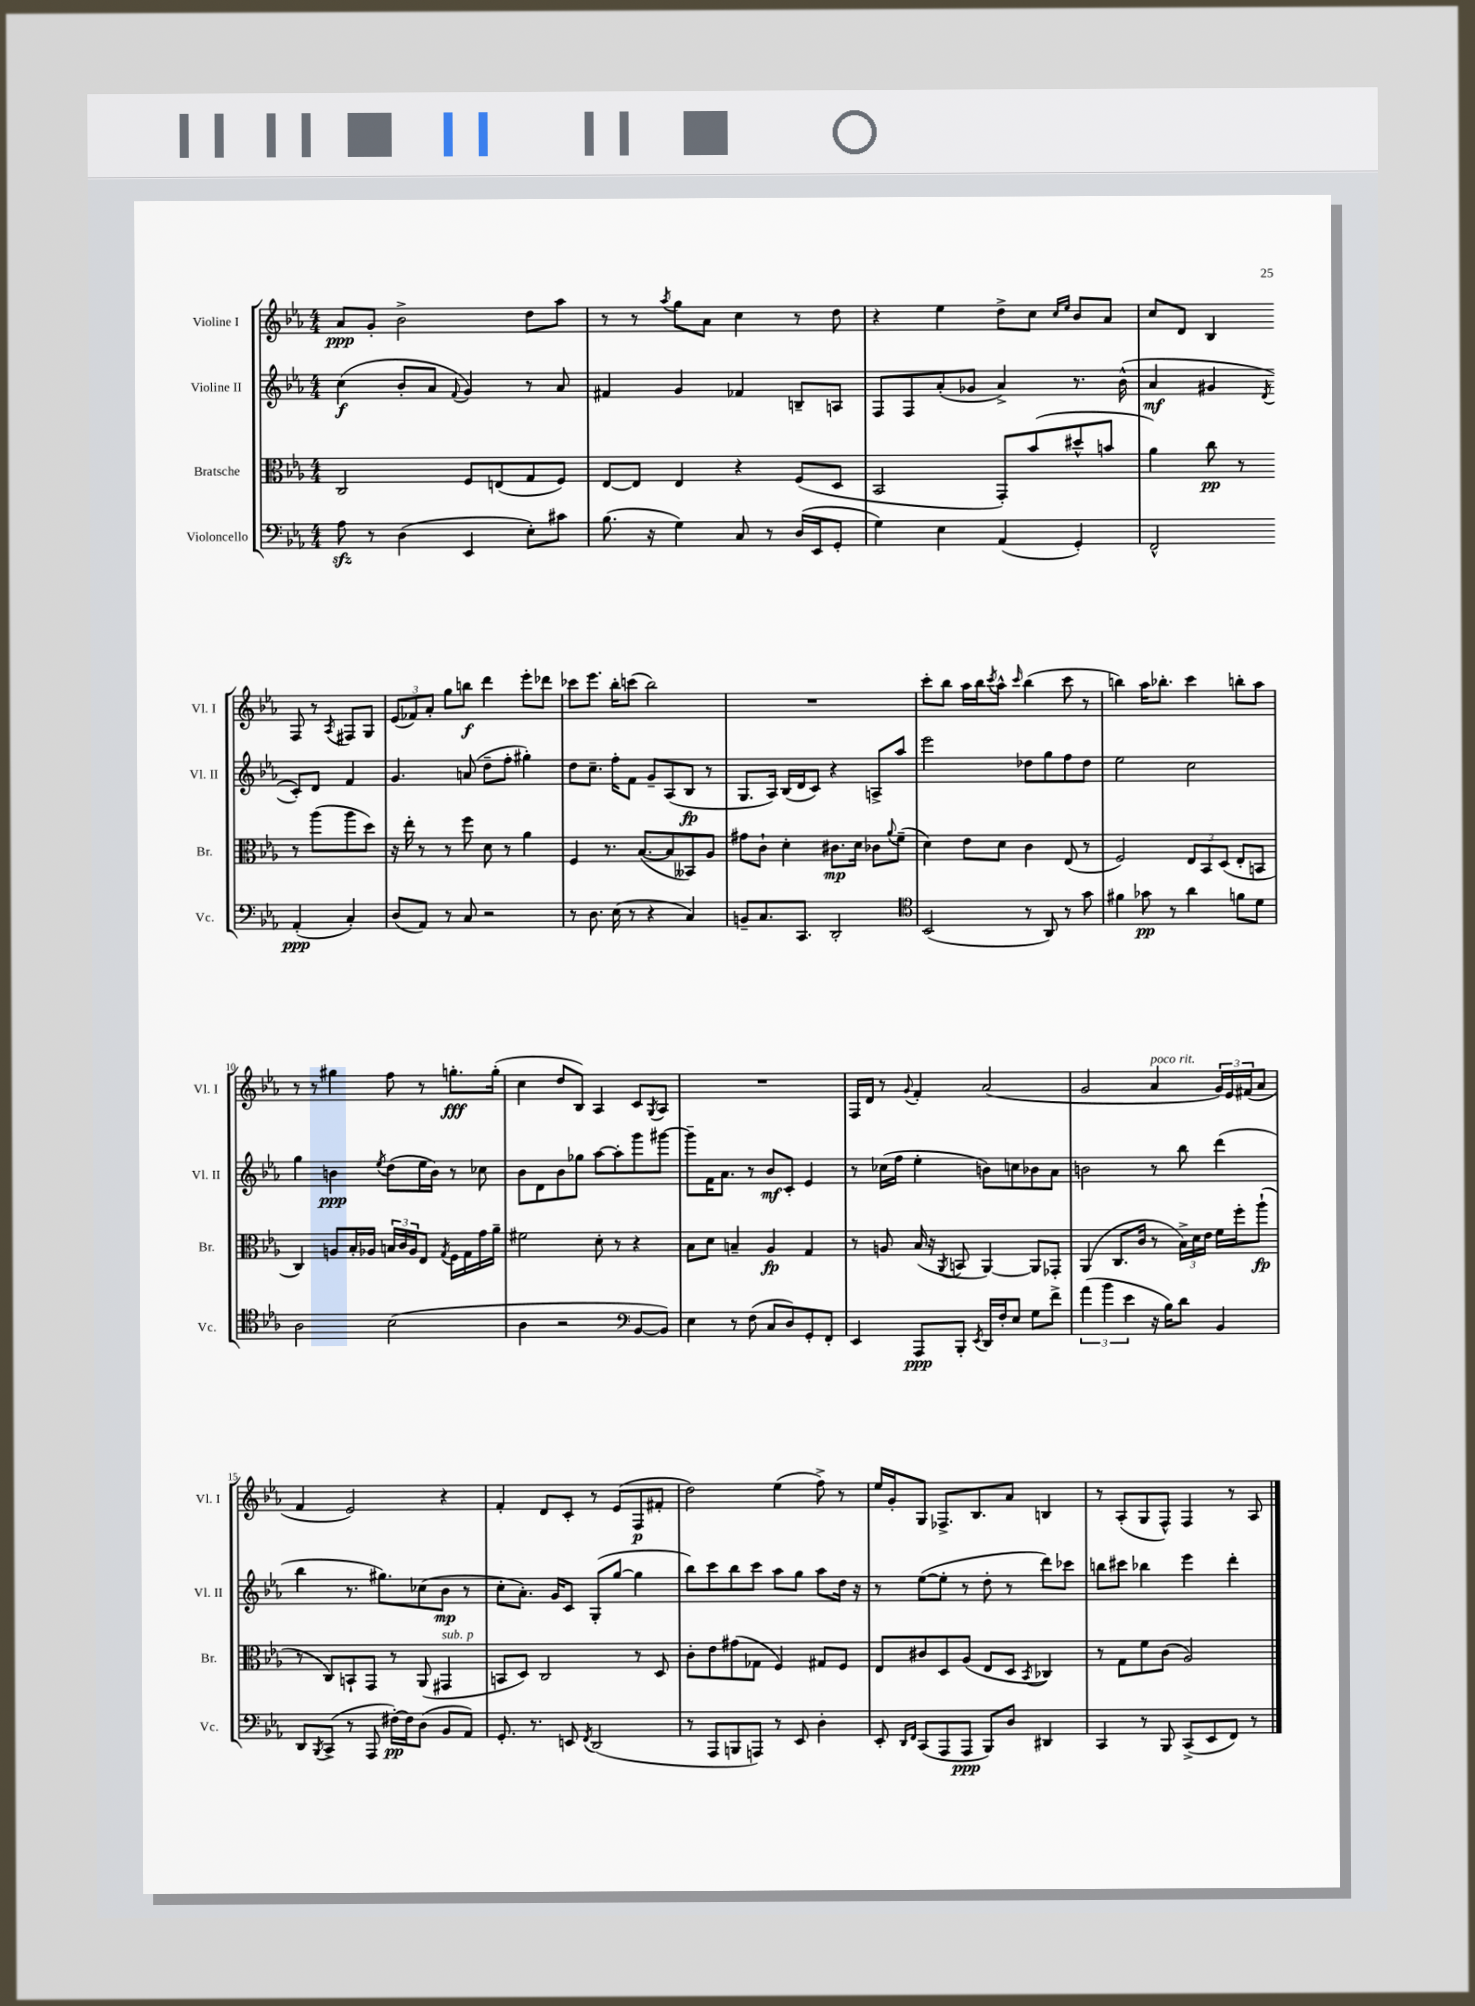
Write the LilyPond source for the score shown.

<<
\new StaffGroup <<
\new Staff = "s0" \with { instrumentName = "Violine I" shortInstrumentName = "Vl. I" } {
    \clef treble \key ees \major \numericTimeSignature \time 4/4
    aes'8\ppp g'8-. bes'2-> d''8 aes''8 |
    r8 r8 \acciaccatura { aes''8 } g''8 aes'8 c''4 r8 d''8 |
    r4 ees''4 d''8-> c''8 \grace { c''16 ees''16 } bes'8 aes'8 |
    c''8 d'8 bes4 f8 r8 \acciaccatura { aes8 } fis8 g8 |
    \tuplet 3/2 { ees'8( fes'8) aes'8-. } g''8 b''8\f d'''4 ees'''8-. des'''8 |
    ces'''8 ees'''8. bes''16-. c'''8( bes''2) |
    R1 |
    c'''8-. bes''8 aes''16 bes''16 \acciaccatura { c'''8 } aes''8-^ \grace { c'''16 } bes''4( c'''8 r8 |
    b''4) aes''16 bes''8.-. c'''4 b''8-. aes''8 |
    r8 r8 gis''4 f''8 r8 g''8.-.\fff g''16-.( |
    c''4 d''8 bes8) aes4 c'8 \acciaccatura { g8 } aes8 |
    R1 |
    f16 d'16 r8 \appoggiatura { g'8 } f'4-. aes'2( |
    g'2 aes'4^\markup { \italic "poco rit." } \tuplet 3/2 { g'16) ees'16 fis'16( } aes'8 |
    f'4 ees'2) r4 |
    f'4-. d'8 c'8-. r8 ees'8( f8\p fis'8-. |
    d''2) ees''4( f''8->) r8 |
    ees''16 g'16-. g8 fes8.-> bes8. aes'8 b4 |
    r8 aes8-.( g8 f8-^) f4 r8 aes8 \bar "|." |
}
\new Staff = "s1" \with { instrumentName = "Violine II" shortInstrumentName = "Vl. II" } {
    \clef treble \key ees \major \numericTimeSignature \time 4/4
    c''4\f( bes'8-. aes'8 \appoggiatura { f'8 } g'4) r8 aes'8 |
    fis'4 g'4 fes'4 b8-- a8 |
    f8 f8 aes'8-.( ges'8 aes'4->) r8. bes'16-^( |
    aes'4\mf gis'4 \acciaccatura { d'8 } c'8-.) d'8 f'4 |
    g'4. a'8( d''8-- f''8-. gis''4-.) |
    d''8 c''8.-- f''16-. f'8 g'8-- aes8( bes8\fp r8 |
    g8. aes16) bes16( d'16 c'8) r4 a8-> aes''8 |
    ees'''2 des''8 g''8 f''8 des''8 |
    ees''2 c''2 |
    g''4 b'4\ppp \acciaccatura { ees''8 } d''8( ees''16 b'16) r8 ces''8 |
    bes'8 d'8 bes'8 ges''8 aes''8~ aes''8-. g'''8 gis'''8~ |
    gis'''8-- f'16 aes'8. r8 bes'8\mf c'8-. ees'4 |
    r8 ces''16( f''16 ees''4-. b'8) c''8 bes'8 aes'8 |
    b'2 r8 bes''8 d'''4( |
    bes''4 r8. gis''8.) ces''8( bes'8\mp r8 |
    c''8-. aes'8.-.) g'16 c'8 g8-.( g''8~ g''4 |
    bes''8) c'''8 bes''8 c'''8 aes''8 g''8 aes''8 d''16 r16 |
    r8 ees''8~( ees''8-. r8 d''8-. r8 d'''8) ces'''8 |
    b''8 cis'''8 bes''4 ees'''4 d'''4-. \bar "|." |
}
\new Staff = "s2" \with { instrumentName = "Bratsche" shortInstrumentName = "Br." } {
    \clef alto \key ees \major \numericTimeSignature \time 4/4
    c2 f8 e8( g8 f8) |
    ees8~ ees8 ees4 r4 f8( d8 |
    bes,2 g,8-.) bes'8( dis''8-^ b'8 |
    aes'4) c''8\pp r8 r8 aes''8( aes''8 d''8) |
    r16 ees''16-. r8 r8 f''8 d'8 r8 aes'4 |
    f4 r8. bes8.~( bes8 beses,8) aes8 |
    gis'8 c'8-! d'4-. cis'8.\mp d'16 ces'8 \appoggiatura { aes'8 } f'8--( |
    d'4) ees'8 d'8 c'4 ees8( r8 |
    f2) \tuplet 3/2 { ees8 bes,8 d8( } ees8-. b,8 |
    c4) a8 bes16-. aes16 \tuplet 3/2 { b16 c'16 aes16 } ees8 \acciaccatura { g8 } f16 g16 g'16 aes'16-- |
    fis'2 d'8-. r8 r4 |
    bes8 d'8 b4-- aes4\fp g4 |
    r8 a8 bes16( r16 \acciaccatura { aes,8 } b,8 aes,4~) aes,8 ges,8-. |
    aes,4( c8. c'16 r8 \tuplet 3/2 { bes16->) d'16 ees'16 } f'16 f''16-. aes''8-!\fp( |
    r8 c8) b,8-! g,8 r8 aes,8( gis,4^\markup { \italic "sub. p" } |
    b,8 d8) c2 r8 d8 |
    c'8-. ees'8 gis'8( ges8 f4) gis8 f8 |
    ees8 cis'8 d8 aes8( ees8 d8 \acciaccatura { bes,8 } ces4) |
    r8 g8 f'8 c'8( aes2) \bar "|." |
}
\new Staff = "s3" \with { instrumentName = "Violoncello" shortInstrumentName = "Vc." } {
    \clef bass \key ees \major \numericTimeSignature \time 4/4
    aes8\sfz r8 d4( ees,4 ees8-.) cis'8 |
    bes8.( r16 g4) c8 r8 d16( ees,16 g,8-. |
    g4) ees4 aes,4( g,4-.) |
    f,2-^ aes,4-.\ppp( c4-.) |
    d8( aes,8) r8 c8 r2 |
    r8 d8. ees16( r8 r4 c4) |
    b,8-- c8. c,8. d,2-. |
    \clef tenor bes,2( r8 aes,8) r8 g'8 |
    fis'4 ges'8\pp r8 aes'4 f'8 d'8 |
    aes2 bes2( |
    aes4 r2 \clef bass bes,8~ bes,8) |
    ees4 r8 f8( c8 d8) g,8-. f,8-. |
    ees,4 aes,,8\ppp bes,,8-. \acciaccatura { ees,8 } d,16 f16-. ees8 g8 f'8-> |
    \tuplet 3/2 { aes'4( bes'4 ees'4 } r16 bes16) d'8 bes,4 |
    d,8 \acciaccatura { bes,,8 } c,8->( r8 aes,,8 fis16~-.\pp) fis16 d8( bes,8 aes,8) |
    g,8.-. r8. e,8 \acciaccatura { f,8 } d,2( |
    r8 aes,,8 b,,8 a,,8) r8 ees,8 d4-. |
    ees,8-. \grace { d,16 f,16 } c,8( aes,,8 aes,,8\ppp bes,,8) d8 dis,4 |
    c,4 r8 bes,,8 c,8->( ees,8 f,8) r8 \bar "|." |
}
>>
>>
